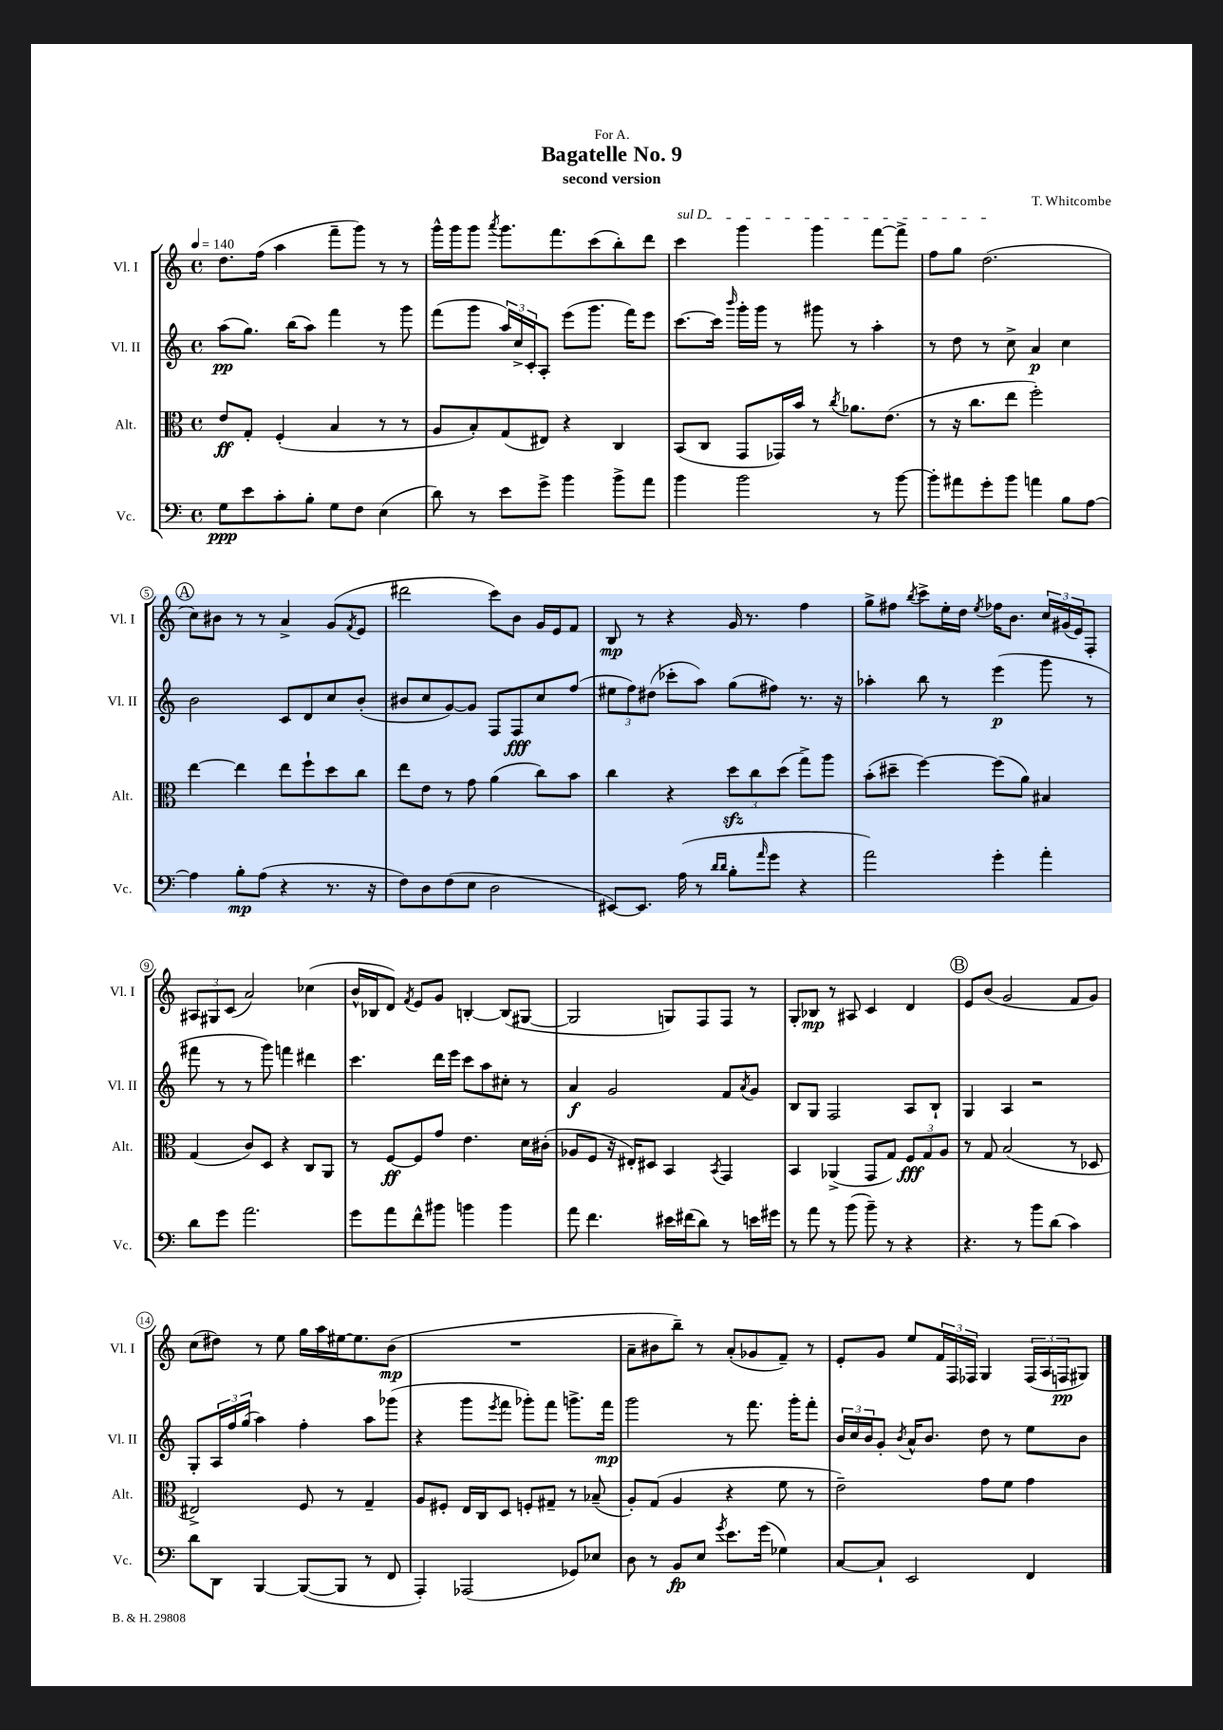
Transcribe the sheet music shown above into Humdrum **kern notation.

**kern	**dynam	**kern	**dynam	**kern	**dynam	**kern	**dynam
*part4	*part4	*part3	*part3	*part2	*part2	*part1	*part1
*staff4	*staff4	*staff3	*staff3	*staff2	*staff2	*staff1	*staff1
*I"Vc.	*	*I"Alt.	*	*I"Vl. II	*	*I"Vl. I	*
*I'Vc.	*	*I'Alt.	*	*I'Vl. II	*	*I'Vl. I	*
*clefF4	*	*clefC3	*	*clefG2	*	*clefG2	*
*k[]	*	*k[]	*	*k[]	*	*k[]	*
*M4/4	*	*M4/4	*	*M4/4	*	*M4/4	*
*met(c)	*	*met(c)	*	*met(c)	*	*met(c)	*
*MM140	*	*MM140	*	*MM140	*	*MM140	*
=1	=1	=1	=1	=1	=1	=1	=1
8G\L	ppp	8e/L	ff	(8aa\L	pp	8.dd\L	.
8e\	.	8G'/J	.	8.gg\J)	.	.	.
.	.	.	.	.	.	(16ff\Jk	.
8c'\	.	(4F'/	.	.	.	4aa\	.
.	.	.	.	(16bb\KL	.	.	.
8B'\J	.	.	.	8aa\J)	.	.	.
8G\L	.	4B/	.	4fff\	.	8fff~\L	.
8F\J	.	.	.	.	.	8ggg\J)	.
(4E\	.	8r	.	8r	.	8r	.
.	.	8r	.	8ggg\	.	8r	.
=2	=2	=2	=2	=2	=2	=2	=2
8d\)	.	8A/L	.	(8fff\L	.	16ggg^^\LL	.
.	.	.	.	.	.	16ggg\J	.
8r	.	8B'/)	.	8ggg\J	.	8ggg\J	.
.	.	.	.	.	.	8qaaa/	.
8e\L	.	(8G/	.	24aa/LL)	.	8.ggg\L	.
.	.	.	.	24cc^/	.	.	.
.	.	.	.	24c'/J	.	.	.
8g^\J	.	8E#X/J)	.	8A'/J	.	.	.
.	.	.	.	.	.	8.fff\	.
4b\	.	4r	.	(8eee\L	.	.	.
.	.	.	.	8.ggg\J	.	(8ccc\	.
8b^\L	.	4C/	.	.	.	8bb'\)	.
.	.	.	.	16fff\KL)	.	.	.
8a\J	.	.	.	8eee\J	.	8ddd\J	.
=3	=3	=3	=3	=3	=3	=3	=3
!	!	!	!	!	!	!LO:TX:a:i:t=sul D	!
4b\	.	(8BB/L	.	[8.ccc\L	.	4ccc\	.
.	.	8C/J	.	.	.	.	.
.	.	.	.	16ccc\Jk]	.	.	.
.	.	.	.	16qqbbb/	.	.	.
2b\	.	8GG/L	.	16ggg'\LL	.	4ggg\	.
.	.	.	.	16ggg\JJ	.	.	.
.	.	16GG-X/L)	.	8r	.	.	.
.	.	16b/JJ	.	.	.	.	.
.	.	8r	.	8ggg#X\	.	4ggg\	.
.	.	8qcc/	.	.	.	.	.
.	.	8.a-X\L	.	8r	.	.	.
8r	.	.	.	4aa'\	.	[8fff\L	.
.	.	(8.e\J	.	.	.	.	.
[8b\	.	.	.	.	.	8fff^\J]	.
=4	=4	=4	=4	=4	=4	=4	=4
8b'\L]	.	8r	.	8r	.	8ff\L	.
8a#X\	.	16r	.	8dd\	.	8gg\J	.
.	.	8.cc\L	.	.	.	.	.
8g'\	.	.	.	8r	.	(2.dd\	.
8b\J	.	8ee\J	.	8cc^\	.	.	.
4an\	.	2ff'\)	.	4a/	p	.	.
8B\L	.	.	.	4cc\	.	.	.
[8A\J	.	.	.	.	.	.	.
!!LO:LB:g=z
!!LO:REH:place=s1:t=A
=5	=5	=5	=5	=5	=5	=5	=5
4A\]	.	[4ee\	.	2b\	.	8cc\L)	.
.	.	.	.	.	.	8b#X\J	.
8B'\L	mp	4ee\]	.	.	.	8r	.
(8A\J	.	.	.	.	.	8r	.
4r	.	8ee\L	.	8c/L	.	4a^/	.
.	.	8ff`\	.	8d/	.	.	.
8.r	.	8dd\	.	8cc/	.	(8g/L	.
.	.	.	.	.	.	8qf/	.
.	.	8cc\J	.	(8b'/J	.	8e/J	.
16r	.	.	.	.	.	.	.
=6	=6	=6	=6	=6	=6	=6	=6
8F\L)	.	8ee\L	.	8b#X/L	.	2ddd#X\	.
8D\	.	8e\J	.	8cc/	.	.	.
(8F\	.	8r	.	[8g/)	.	.	.
8E\J	.	8g\	.	8g/J]	.	.	.
2D\	.	(4a\	.	8F/L	.	8ccc\L)	.
.	.	.	.	8F/	fff	8b\J	.
.	.	8cc\L)	.	8cc/	.	16g/LL	.
.	.	.	.	.	.	16e/J	.
.	.	8b\J	.	(8ff/J	.	8f/J	.
=7	=7	=7	=7	=7	=7	=7	=7
[8EE#X/L)	.	4cc\	.	12ee#X\L	.	8B/	mp
.	.	.	.	12ff\)	.	.	.
8.EE#/J]	.	.	.	.	.	8r	.
.	.	.	.	(12dd#X\J	.	.	.
.	.	4r	.	8ccc-X'\L	.	4r	.
(16A\	.	.	.	.	.	.	.
8r	.	.	.	8aa\J)	.	.	.
16qqd/LL	.	.	.	.	.	.	.
16qqd/JJ	.	.	.	.	.	.	.
8B'\L	.	12ddzz\L	.	(8gg\L	.	16g/	.
.	.	.	.	.	.	8.r	.
.	.	12cc\	.	.	.	.	.
16qqa/	.	.	.	.	.	.	.
8g\J	.	.	.	8ff#X\J)	.	.	.
.	.	(12dd\J	.	.	.	.	.
4r	.	8gg^\L)	.	8.r	.	4ff\	.
.	.	8aa\J	.	.	.	.	.
.	.	.	.	16r	.	.	.
=8	=8	=8	=8	=8	=8	=8	=8
2a\)	.	(8b'\L	.	4aa-X'\	.	8gg^\L	.
.	.	8dd#X~\J	.	.	.	8ff#X\J	.
.	.	.	.	.	.	8qbb/	.
.	.	[4ff\)	.	8bb\	.	8ccc^\L	.
.	.	.	.	8r	.	16ee'\L	.
.	.	.	.	.	.	16dd\JJ	.
.	.	.	.	.	.	8qee/	.
4g'\	.	(8ff\L]	.	(4eee\	p	16ff-X\KL	.
.	.	.	.	.	.	8.b\J	.
.	.	8a\J)	.	.	.	.	.
4a'\	.	4B#X/	.	8ggg\	.	24cc/LL	.
.	.	.	.	.	.	(24g#X/	.
.	.	.	.	.	.	24e/J)	.
.	.	.	.	8r	.	8F'/J	.
!!LO:LB:g=z
=9	=9	=9	=9	=9	=9	=9	=9
8d\L	.	(4G/	.	8fff#X\	.	12A#X/L	.
.	.	.	.	.	.	12G#X/	.
8g\J	.	.	.	8r	.	.	.
.	.	.	.	.	.	(12c/J	.
2.a\	.	8c/L)	.	8r	.	2a/)	.
.	.	8D/J	.	8ggg\)	.	.	.
.	.	4r	.	4fffn\	.	.	.
.	.	8C/L	.	4ddd#X\	.	(4cc-X\	.
.	.	8AA/J	.	.	.	.	.
=10	=10	=10	=10	=10	=10	=10	=10
8g\L	.	8r	.	4.ccc\	.	16b^^/LL	.
.	.	.	.	.	.	16B-X/J	.
8a\	.	[8F/L	ff	.	.	8d/J)	.
.	.	.	.	.	.	8qf/	.
8f^^\	.	8F/]	.	.	.	8e/L	.
8b#X\J	.	8g/J	.	16ddd\LL	.	8g/J	.
.	.	.	.	16eee\JJ	.	.	.
4bn\	.	4.e\	.	8ccc\L	.	[4Bn'/	.
.	.	.	.	8aa\	.	.	.
4b\	.	.	.	8cc#X'\J	.	(8B/L]	.
.	.	16d\LL	.	8r	.	[8G#X/J	.
.	.	(16c#X'\JJ	.	.	.	.	.
=11	=11	=11	=11	=11	=11	=11	=11
8a\	.	8A-X/L	.	4a/	f	2G#/]	.
4.f\	.	8F/J	.	.	.	.	.
.	.	16r	.	2g/	.	.	.
.	.	16E#X'/KL)	.	.	.	.	.
.	.	8D#X/J	.	.	.	.	.
16e#X\LL	.	4BB/	.	.	.	8Gn/L)	.
(16f#X\J	.	.	.	.	.	.	.
8d\J)	.	.	.	.	.	8F/	.
.	.	8qBB/	.	.	.	.	.
8r	.	4GG/	.	8f/L	.	8F/J	.
.	.	.	.	8qa/	.	.	.
16en\LL	.	.	.	8g/J	.	8r	.
16g#X\JJ	.	.	.	.	.	.	.
=12	=12	=12	=12	=12	=12	=12	=12
8r	.	4BB/	.	8B/L	.	8G'/L	.
8a\	.	.	.	8G/J	.	8B-X/J	mp
8r	.	(4AA-X^/	.	2F/	.	8r	.
(8b\	.	.	.	.	.	8A#X/	.
8b~\)	.	8GG/L	.	.	.	4c/	.
8r	.	8G/J)	.	.	.	.	.
4r	.	12F/L	fff	8A/L	.	4d/	.
.	.	12G/	.	.	.	.	.
.	.	.	.	8B`/J	.	.	.
.	.	12A/J	.	.	.	.	.
!!LO:REH:place=s1:t=B
=13	=13	=13	=13	=13	=13	=13	=13
4.r	.	8r	.	4G/	.	8e/L	.
.	.	8G/	.	.	.	(8b/J	.
.	.	(2B/	.	4A/	.	2g/	.
8r	.	.	.	.	.	.	.
8b\L	.	.	.	2r	.	.	.
(8d\J	.	.	.	.	.	.	.
4c\)	.	8r	.	.	.	8f/L	.
.	.	8D-X/	.	.	.	8g/J)	.
!!LO:LB:g=z
=14	=14	=14	=14	=14	=14	=14	=14
8d\L	.	2E#X^/)	.	8G'/L	.	(8cc\L	.
8DD\J	.	.	.	24A/L	.	8dd#X\J)	.
.	.	.	.	24ff/	.	.	.
.	.	.	.	(24gg/JJ	.	.	.
[4BBB/	.	.	.	4aa\)	.	8r	.
.	.	.	.	.	.	8ee\	.
(8BBB/L_	.	8F/	.	4ff'\	.	16gg\LL	.
.	.	.	.	.	.	16aa\	.
8BBB/J]	.	8r	.	.	.	[16ee#X\J	.
.	.	.	.	.	.	8.ee#\]	.
8r	.	4G~/	.	8aa\L	.	.	.
8FF/	.	.	.	(8ggg-X\J	.	(8b\J	mp
=15	=15	=15	=15	=15	=15	=15	=15
4AAA'/)	.	8A/L	.	4r	.	1r	.
.	.	8F#X'/J	.	.	.	.	.
(2AAA-X/	.	16E/LL	.	8ggg\L	.	.	.
.	.	16C/J	.	.	.	.	.
.	.	.	.	8qeee/	.	.	.
.	.	8D/J	.	8fff\J	.	.	.
.	.	8Fn'/L	.	8ggg-X'\L)	.	.	.
.	.	8G#X~/J	.	8fff\J	.	.	.
8GG-X/L)	.	8r	.	8.gggn^\L	.	.	.
8E-X/J	.	(8B-X~/	.	.	.	.	.
.	.	.	.	16fff\Jk	mp	.	.
=16	=16	=16	=16	=16	=16	=16	=16
8D\	.	8A'/L)	.	2ggg\	.	8a~\L	.
8r	.	(8G/J	.	.	.	8b#X\	.
8BB/L	fp	4A/	.	.	.	8bb~\J)	.
8E/J	.	.	.	.	.	8r	.
8qg/	.	.	.	.	.	.	.
8.e\L	.	4r	.	8r	.	(8a'/L	.
.	.	.	.	8.fff\	.	8g-X/	.
(16g\Jk	.	.	.	.	.	.	.
4G-X\)	.	8f\	.	.	.	8f~/J)	.
.	.	.	.	16ggg'\KL	.	.	.
.	.	8r	.	8fff'\J	.	8r	.
=17	=17	=17	=17	=17	=17	=17	=17
[8C/L	.	2e~\)	.	24b/LL	.	8e'/L	.
.	.	.	.	24cc/	.	.	.
.	.	.	.	24b/J	.	.	.
8C`/J]	.	.	.	8g'/J	.	8g/J	.
.	.	.	.	8qb/	.	.	.
2EE/	.	.	.	16a^^/KL	.	8ee/L	.
.	.	.	.	8.b/J	.	.	.
.	.	.	.	.	.	24f/L	.
.	.	.	.	.	.	24F/	.
.	.	.	.	.	.	24F-X/JJ	.
.	.	8g\L	.	8dd\	.	4G/	.
.	.	8f\J	.	8r	.	.	.
4FF/	.	4g\	.	8ee\L	.	(24F-/LL	.
.	.	.	.	.	.	24A/	.
.	.	.	.	.	.	24Fn/J	pp
.	.	.	.	8b\J	.	8G#X/J)	.
==	==	==	==	==	==	==	==
*-	*-	*-	*-	*-	*-	*-	*-
